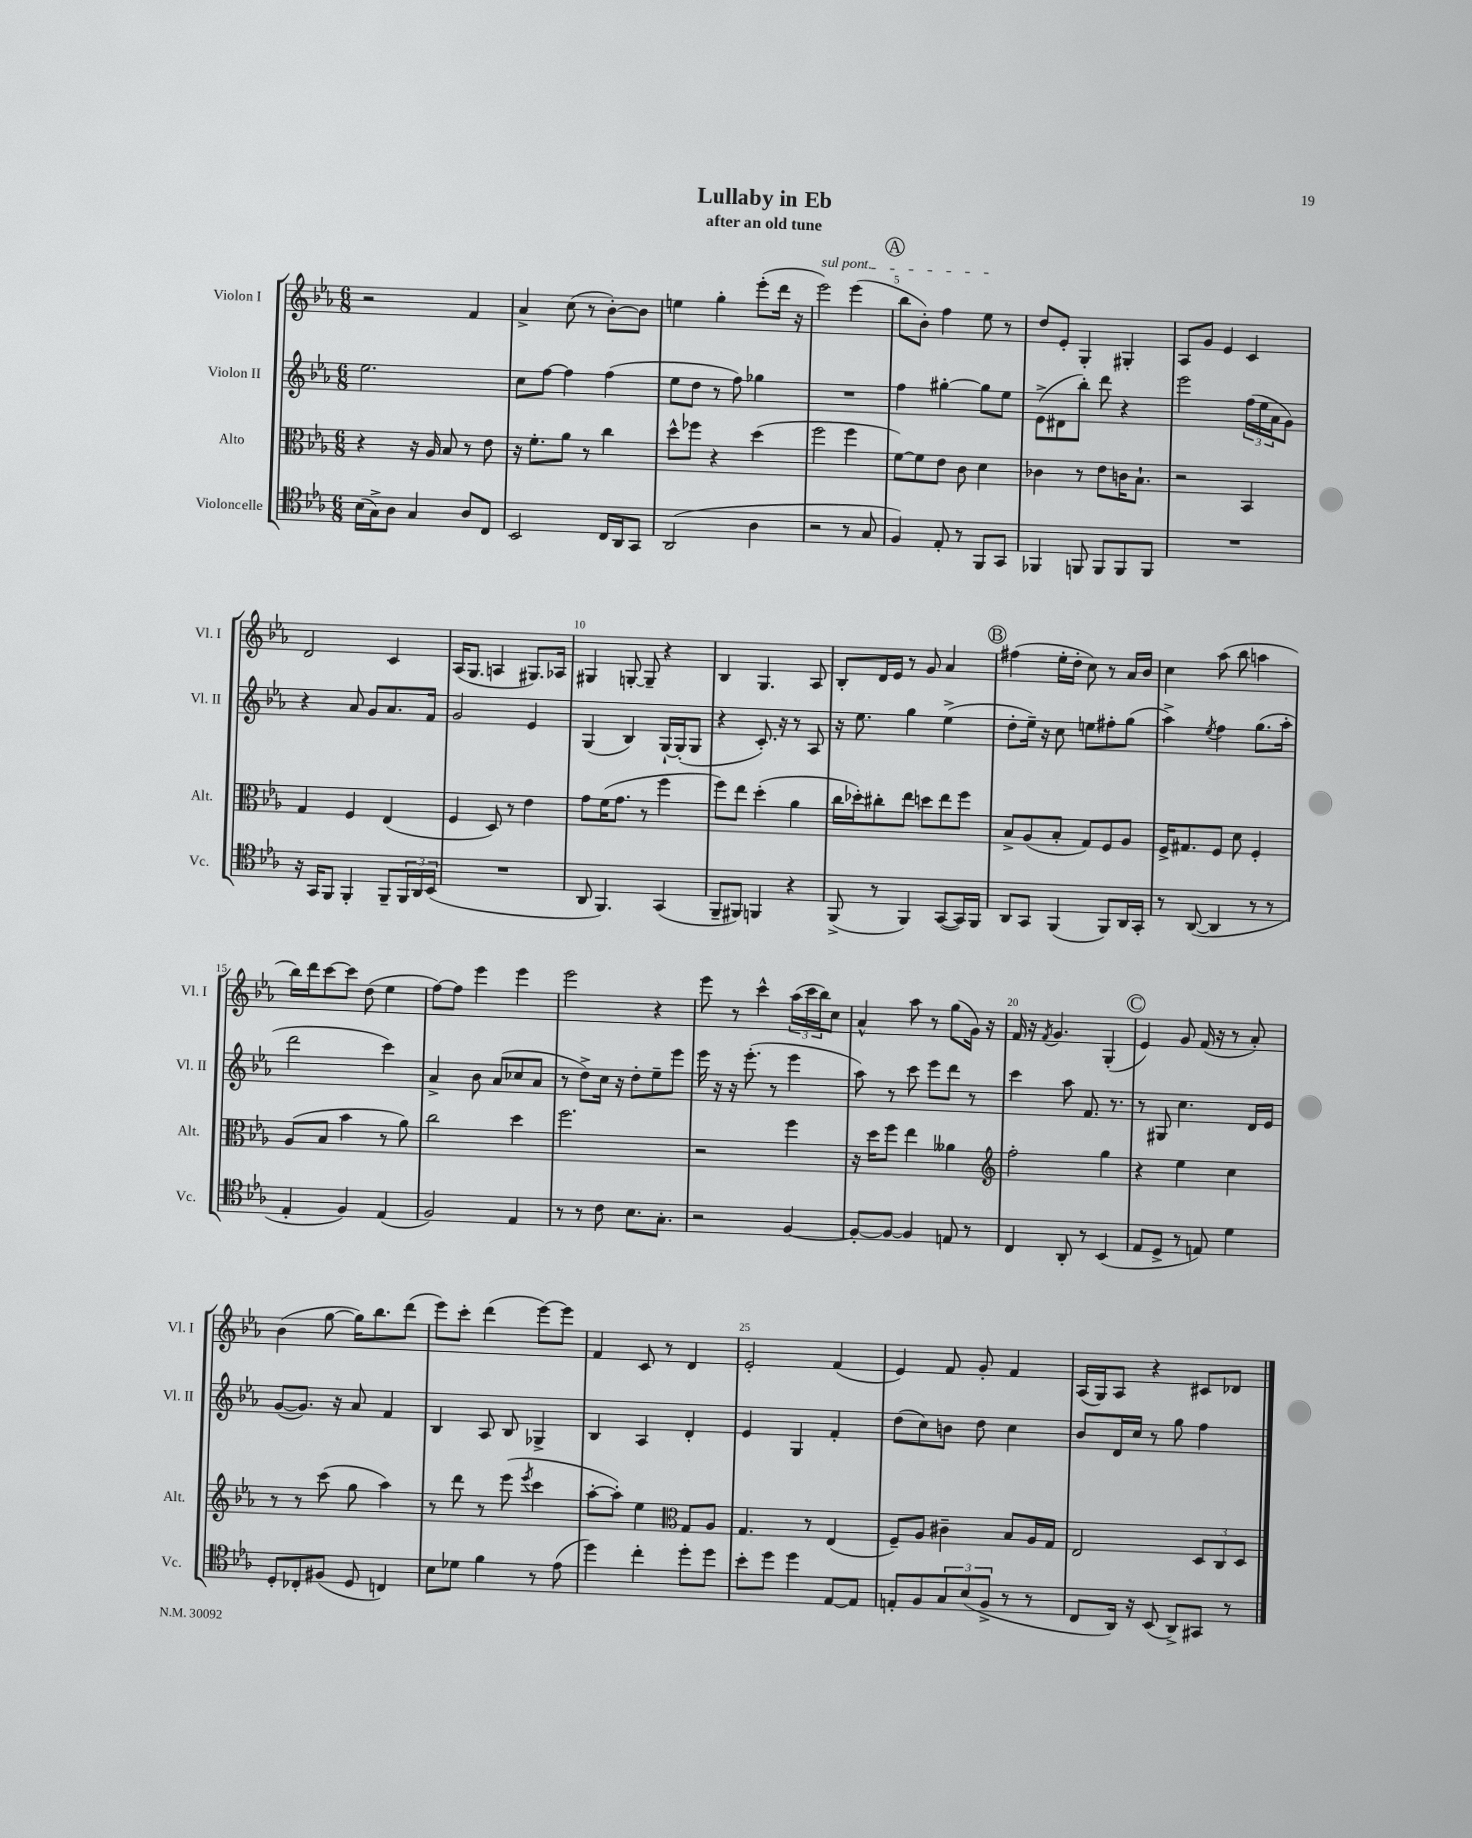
\header { title = "Lullaby in Eb" subtitle = "after an old tune" }
<<
\new StaffGroup <<
\new Staff = "s0" \with { instrumentName = "Violon I" shortInstrumentName = "Vl. I" } {
    \clef treble \key ees \major \numericTimeSignature \time 6/8
    r2 f'4 |
    aes'4-> c''8( r8 bes'8~-.) bes'8 |
    e''4 g''4-. ees'''8-.( d'''16 r16 |
    \once \override TextSpanner.bound-details.left.text = \markup { \italic "sul pont." } ees'''2\startTextSpan) ees'''4( |
    \mark \markup { \circle "A" } bes''8 bes'8-.) f''4 ees''8\stopTextSpan r8 |
    d''8 ees'8-. g4-. gis4-. |
    aes8 g'8 ees'4 c'4 |
    d'2 c'4 |
    aes16( g8. a4 gis8.) aes16 |
    gis4 g8~-. g8-- r4 |
    bes4 g4. aes8 |
    bes8-. d'16 ees'16 r8 g'8 aes'4 |
    \mark \markup { \circle "B" } fis''4( ees''16-. d''16-. c''8) r8 aes'16 bes'16 |
    c''4 aes''8( bes''8 a''4 |
    bes''16) d'''16 c'''8~ c'''8 d''8( ees''4 |
    f''8~) f''8 ees'''4 ees'''4 |
    ees'''2 r4 |
    ees'''8 r8 c'''4-^ \tuplet 3/2 { aes''16( c'''16 bes''16) } c''8 |
    aes'4-^ aes''8 r8 g''8( g'16) r16 |
    f'16 r16 \acciaccatura { f'8 } g'4. g4-.( |
    \mark \markup { \circle "C" } ees'4) g'8 f'16( r16 r8 aes'8-.) |
    bes'4( g''8~ g''16) bes''8. d'''8( |
    ees'''8) c'''8-. d'''4( ees'''8~) ees'''8 |
    f'4 c'8 r8 d'4 |
    ees'2-. f'4( |
    ees'4) f'8 g'8-. f'4 |
    aes16( g16) aes8 r4 cis'8 des'8 \bar "|." |
}
\new Staff = "s1" \with { instrumentName = "Violon II" shortInstrumentName = "Vl. II" } {
    \clef treble \key ees \major \numericTimeSignature \time 6/8
    ees''2. |
    c''8 f''8~ f''4 f''4( |
    ees''8 d''8 r8 f''8) ges''4 |
    R2. |
    \mark \markup { \circle "A" } f''4 gis''4~-. gis''8 ees''8 |
    ees'8->( dis'8 bes''8-.) d'''8 r4 |
    ees'''2 \tuplet 3/2 { f''16( ees''16 aes'16 } g'8) |
    r4 aes'8 g'8 aes'8. f'16 |
    g'2 ees'4 |
    g4( bes4) g16~-! g16-.( g8 |
    r4 c'8.-.) r16 r8 aes8 |
    r16 ees''8. g''4 ees''4->( |
    \mark \markup { \circle "B" } d''8-. ees''16--) r16 c''8 e''8 fis''8-. g''8( |
    aes''4->) \acciaccatura { ees''8 } f''4 g''8.( aes''16-. |
    d'''2 c'''4) |
    aes'4-> bes'8 aes'8( ces''8 aes'8 |
    r8 d''8->) c''16 r16 d''8-. ees''8-- ees'''8 |
    ees'''16 r16 r16 ees'''8.-.( r8 ees'''4 |
    aes''8) r8 c'''8 ees'''8 d'''8 r8 |
    c'''4 aes''8 f'8. r8. |
    \mark \markup { \circle "C" } r8 gis8 c''4. d'16 ees'16 |
    g'8~( g'8.) r16 aes'8 f'4 |
    bes4 aes8 bes8 ges4-> |
    bes4 aes4 d'4-. |
    ees'4 g4 f'4-. |
    d''8( c''8) b'8 d''8 c''4 |
    bes'8 d'16 c''16 r8 g''8 f''4 \bar "|." |
}
\new Staff = "s2" \with { instrumentName = "Alto" shortInstrumentName = "Alt." } {
    \clef alto \key ees \major \numericTimeSignature \time 6/8
    r4 r16 aes16 bes8 r8 ees'8 |
    r16 f'8.-. aes'8 r8 c''4 |
    d''8-^ fes''8 r4 d''4( |
    f''2 f''4 |
    \mark \markup { \circle "A" } f'8~) f'8 ees'8 c'8 d'4 |
    ces'4 r8 ees'8 c'16 bes8.-! |
    r2 bes,4 |
    g4 f4 ees4( |
    f4 d8) r8 ees'4 |
    g'8 f'16( g'8. r8 f''4 |
    f''8) ees''8 d''4-.( aes'4 |
    c''16 des''16-.) cis''8-. ees''8 d''8 ees''8 f''8 |
    \mark \markup { \circle "B" } bes8-> aes8( bes8-. g8) f8 aes8 |
    f16-> gis8. f8 d'8 f4-. |
    aes8( bes8 bes'4 r8 aes'8) |
    c''2 d''4 |
    f''2. |
    r2 f''4 |
    r16 d''16 f''8 ees''4 aeses'4 |
    \clef treble f''2-. g''4 |
    \mark \markup { \circle "C" } r4 ees''4 c''4 |
    r8 r8 c'''8( g''8 aes''4) |
    r8 d'''8 r8 ees'''8( \acciaccatura { ees'''8 } c'''4 |
    aes''8~-. aes''8-.) ees''4 \clef alto g8 aes8 |
    g4. r8 ees4( |
    f8--) aes8 cis'4-- bes8 aes16 g16 |
    ees2 \tuplet 3/2 { d8 c8 d8 } \bar "|." |
}
\new Staff = "s3" \with { instrumentName = "Violoncelle" shortInstrumentName = "Vc." } {
    \clef tenor \key ees \major \numericTimeSignature \time 6/8
    bes16( g16->) aes8 g4 aes8 c8 |
    bes,2 c16 aes,16 g,8 |
    aes,2( aes4 |
    r2 r8 g8 |
    \mark \markup { \circle "A" } f4) ees8-. r8 f,8 g,8 |
    fes,4 f,8 f,8 f,8 f,8 |
    R2. |
    r16 g,16 f,8 f,4-. f,8-- \tuplet 3/2 { f,16 aes,16 bes,16( } |
    R2. |
    aes,8 f,4.) g,4( |
    f,8-- fis,8) f,4 r4 |
    f,8->( r8 f,4) g,8~( g,16) f,16 |
    \mark \markup { \circle "B" } aes,8 g,8 f,4( f,8) aes,16 g,16-. |
    r8 aes,8~( aes,4 r8 r8 |
    ees4-. f4) ees4( |
    f2) ees4 |
    r8 r8 c'8 bes8. g8.-. |
    r2 f4~ |
    f8~-. f8~ f4 e8 r8 |
    c4 aes,8-. r8 bes,4( |
    \mark \markup { \circle "C" } ees8 d8-> r8 e8) d'4 |
    d8-. ces8-. fis8( d8 c4) |
    bes8 des'8 f'4 r8 ees'8( |
    d''4) c''4-. d''8-. d''8 |
    bes'8-. d''8 d''4 ees8~ ees8 |
    e8-. f8 \tuplet 3/2 { g8 bes8( f8-> } r8 r8 |
    c8 aes,16) r16 bes,8( aes,8->) gis,8 r8 \bar "|." |
}
>>
>>
\layout { \context { \Score \override BarNumber.break-visibility = ##(#f #t #t) barNumberVisibility = #(every-nth-bar-number-visible 5) } }
